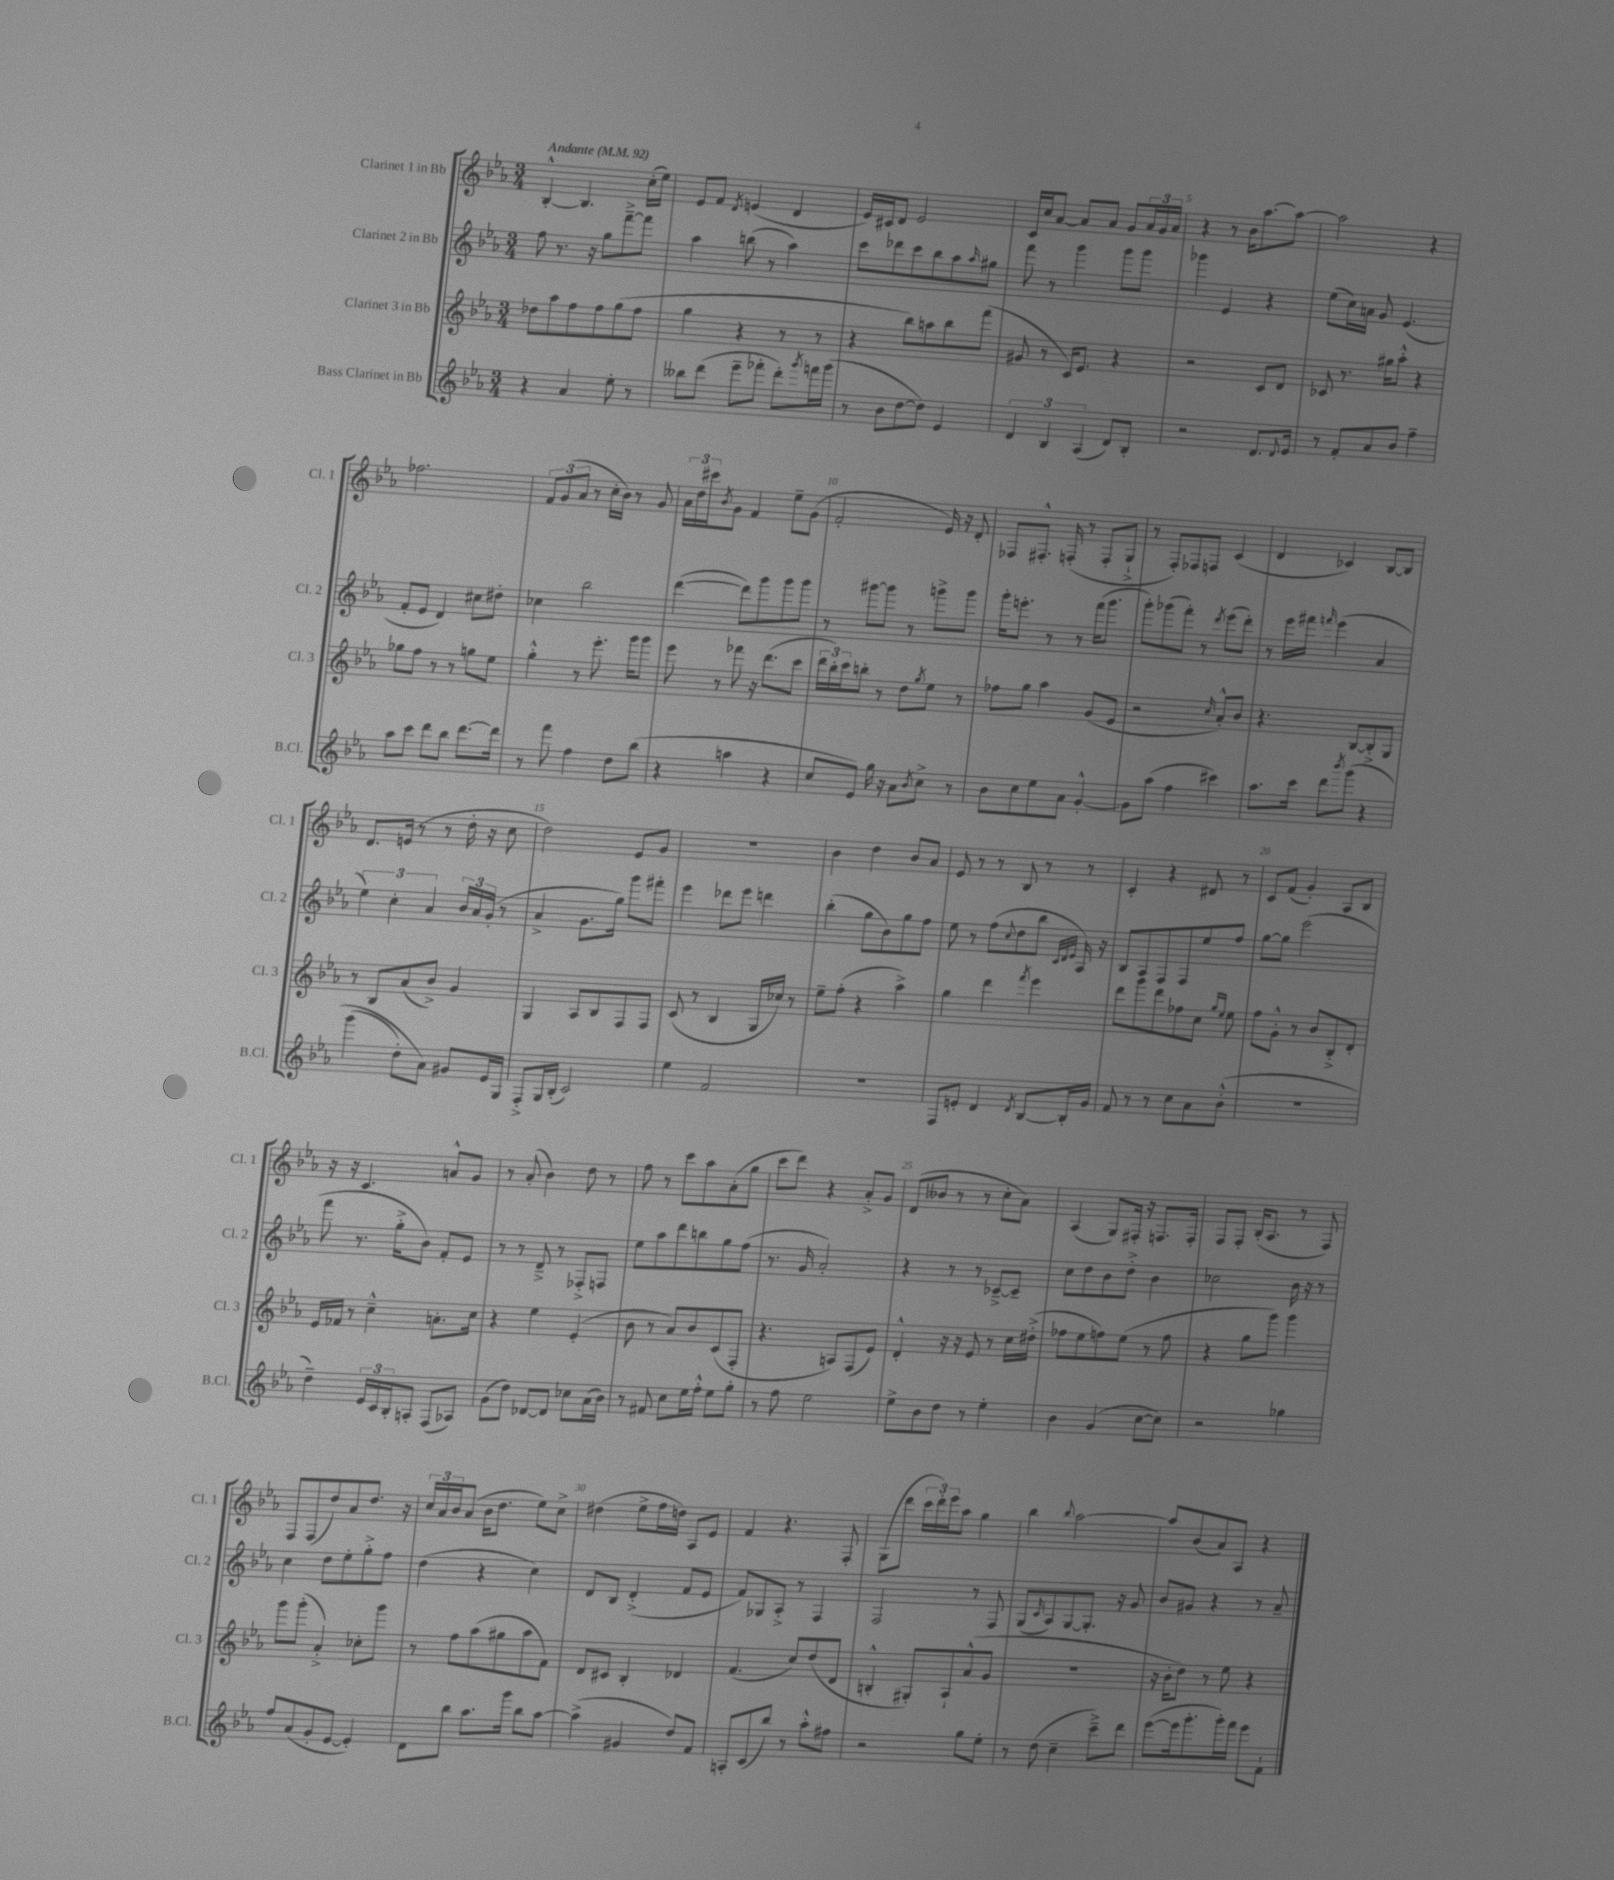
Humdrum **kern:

**kern	**kern	**kern	**kern
*part4	*part3	*part2	*part1
*staff4	*staff3	*staff2	*staff1
*I"Bass Clarinet in Bb	*I"Clarinet 3 in Bb	*I"Clarinet 2 in Bb	*I"Clarinet 1 in Bb
*I'B.Cl.	*I'Cl. 3	*I'Cl. 2	*I'Cl. 1
*clefG2	*clefG2	*clefG2	*clefG2
*k[b-e-a-]	*k[b-e-a-]	*k[b-e-a-]	*k[b-e-a-]
*M3/4	*M3/4	*M3/4	*M3/4
*MM92	*MM92	*MM92	*MM92
=1	=1	=1	=1
!	!	!	!LO:TX:a:B:t=Andante
4r	8dd-X\L	8ff\	[4B-'^^/
.	8aa-\	8.r	.
4a-/	8ff\	.	4.B-/]
.	.	16r	.
.	8ff\	8gg\L	.
8ee-'\	(8gg\	[8fff~^\	.
8r	8ff\J	8fff\J]	(16cc'\LL
.	.	.	16ee-\JJ)
=2	=2	=2	=2
8bb--X\L	4gg\	4aa-\	8e-/L
(8ddd\J	.	.	8f/J
.	.	.	8qd/
8eee-~\L	4r	(8bbn\	(4en/
8fff-X'\J	.	8r	.
8ddd'\L)	8r	4aa-\)	4d/
8qggg/	.	.	.
16fffn\L	8r	.	.
(16ggg\JJ	.	.	.
=3	=3	=3	=3
8r	4r	8ccc\L	16e-/LL)
.	.	.	16c#X/J
8b-\L	.	8ddd-X\	8d/J
[8dd\	8bb-\L)	8ccc\	2e-/
8dd\J])	8aan\	8bb-\	.
4e-/	8bb-\	8aa-\	.
.	.	16qqaa-/	.
.	(8fff\J	8gg#X\J	.
=4	=4	=4	=4
6d/	8g#X/	8fff\	16c/LL
.	.	.	16cc/J
.	8r	8r	[8a-/J
6B-/	.	.	.
.	16c/KL)	4ggg\	8a-/L]
.	8.e-/J	.	.
(6A-/	.	.	.
.	.	.	8a-/J
8d/L)	4r	8ggg\L	8g/L
8B-'/J	.	8ggg\J	24a-/L
.	.	.	24g/
.	.	.	24a-/JJ
=5	=5	=5	=5
2r	2r	4ggg-X\	4r
.	.	4e-/	8r
.	.	.	16b-\KL
.	.	.	[8.aa-\
8.d/L	8c/L	4r	.
.	8d/J	.	8aa-\J_
8qqd/	.	.	.
16e-/Jk	.	.	.
=6	=6	=6	=6
8r	8c-X/	(8ee-\L	2aa-\]
8f'/L	8.r	16cc\L)	.
.	.	16an\JJ	.
8a-/	.	8g/	.
.	16gg#X\KL	.	.
8b-/J	8aa-'^^\J	(4.e-/	.
4ff~\	4r	.	4r
!!LO:LB:g=z
=7	=7	=7	=7
8aa-\L	8gg-X\L	8f'/L	2.ff-X\
8ccc\J	8ff\J	8e-/J	.
8ddd\L	8r	4d/)	.
8bb-\J	8r	.	.
[8.ddd\L	8ggn\L	8cc#X\L	.
.	8ee-\J	8dd#X'\J	.
16ddd\Jk]	.	.	.
=8	=8	=8	=8
8r	4gg'^^\	4cc-X\	12f/L
.	.	.	(12g/
8fff\	.	.	.
.	.	.	12a-/J
4ff\	8r	2bb-\	8r
.	8.eee-'\	.	16cc'\LL
.	.	.	16b-\JJ)
8dd\L	.	.	8r
.	16ggg\KL	.	.
(8bb-\J	8ggg\J	.	8g/
=9	=9	=9	=9
4r	8eee-\	([4ddd\	24a-\LL
.	.	.	24dd\
.	.	.	24ccc#X\J
.	.	.	8qb-/
.	8r	.	8g\J
4aan\	8fff-X\	8ddd\L])	4f/
.	16r	8ggg\	.
.	(8.ddd\L	.	.
4r	.	8ggg\	8ee-~\L
.	8ccc\J	8ggg\J	(8g\J
=10	=10	=10	=10
8cc/L	24ddd\LL	8r	2f'/
.	24bb-'\)	.	.
.	24ccc\J	.	.
8e-/J)	8bbn'\J	[8ggg#X\L	.
16gg\	8r	8ggg#\J]	.
16r	.	.	.
8a-\L	8dd\L	8r	.
8qb-/	8qgg/	.	.
8cc^\J	8ee-\J	8gggn^\L	16e-/)
.	.	.	16r
8r	8r	8ggg\J	8d'/
=11	=11	=11	=11
8b-\L	8ff-X\L	16ggg'\KL	8F-X/L
.	.	8.eeen'\J	.
8cc\	8gg\J	.	8.F#X'^^/J
8ee-\	4aa-\	8r	.
.	.	.	(16Fn'/
8a-\J	.	8r	8r
[4g'^^/	(8g/L	(16fff\KL	8F'/L
.	.	8.ggg\J	.
.	8e-/J	.	8G`^/J
=12	=12	=12	=12
8g\L]	2r	8ggg'\L)	8r
(8aa-\J	.	(8ggg-X\	8F'/L)
4ff\	.	8fff'\J)	8F-X/
.	.	8r	8Fn/J
.	16qqcc/	8qddd/	.
4ccc#X\)	8a-'^^/L)	(8eee-\L	(4c/
.	8b-/J	8ddd'\J)	.
=13	=13	=13	=13
8.aa-\L	4.r	8r	4d/
.	.	16eee-\LL	.
16ccc\Jk	.	16fff#X\JJ	.
.	.	16qqfffn/	.
8ddd\L	.	(4eee-\	4c-X/)
8qbbb-/	.	.	.
(8ggg\J	[8B-/L	.	.
4r	8B-'^/]	4a-/	[8B-/L
.	8G/J	.	8B-/J]
!!LO:LB:g=z
=14	=14	=14	=14
(4ggg\	8r	6ee-\)	8.d/L
.	8B-/L	.	.
.	.	6cc'\	.
.	.	.	(16en/Jk
8dd'\L)	(8a-/	.	8r
.	.	6a-/	.
8a-\J)	8b-^/J)	.	8r
8g#X/L	4g/	24b-/LL	16dd'\
.	.	24a-/	.
.	.	.	16r
.	.	(24g'/JJ	.
16e-/L	.	8r	8cc\
16G/JJ	.	.	.
=15	=15	=15	=15
8F'^/L	4G/	4a-^/	2dd\)
16G/L	.	.	.
(16B-'/JJ	.	.	.
2c/)	8A-/L	8.g\L	.
.	8B-/	.	.
.	.	16gg\Jk)	.
.	8F/	8ggg\L	8e-/L
.	8F/J	8fff#X'\J	8g/J
=16	=16	=16	=16
4ee-\	(8c/	4eee-\	2.r
.	8r	.	.
2f/	4B-/	8ddd-X\L	.
.	.	8eee-\J	.
.	16G/LL	4dddn\	.
.	16cc-X/JJ)	.	.
.	8r	.	.
=17	=17	=17	=17
2.r	8ee-~\L	(4bb-'\	4b-\
.	(8ff'\J	.	.
.	4r	8gg\L	4dd\
.	.	8b-\)	.
.	4aa-^\)	8gg\	8b-/L
.	.	8ff\J	8a-/J
=18	=18	=18	=18
8F/L	4gg\	8ee-\	8e-/
8en'/J	.	8r	8r
4d/	4ddd\	(8ff\L	8r
.	.	8qqcc/	.
.	.	8dd\	8B-/
8qd/	8qfff/	.	.
[8B-/L	4eee-\	8bb-\J	8r
.	.	32qqc/LLL	.
.	.	32qqd/	.
.	.	32qqe-/JJJ	.
16B-'/L]	.	16A-/)	8r
16g/JJ	.	16r	.
=19	=19	=19	=19
8f/	8ddd\L	8B-/L	4c'/
8r	8ggg\	8A-/	.
8r	8ddd\	8F/	4r
8cc\L	8ff-X\	8F/	.
8a-\	8cc\J	8ee-/	8d#X/
.	16qqgg/LL	.	.
.	16qqee-/JJ	.	.
(8b-'^^\J	8ee-\	8ff/J	8r
=20	=20	=20	=20
2.r	8ff\L	[8gg\L	8c/L
.	8g'^^\J	8gg\J]	(8f/J
.	8r	(2eee-\	4g'/)
.	8b-/L	.	.
.	8B-'^/	.	8A-/L
.	8d'/J	.	8B-/J
!!LO:LB:g=z
=21	=21	=21	=21
4dd~\)	16e-/LL	8fff\	16r
.	16f-X/JJ	.	16r
.	8r	8.r	4.c/
24e-/LL	4cc~^^\	.	.
24c/	.	.	.
.	.	16gg'^\KL	.
24B-'/J	.	.	.
8An'/J	.	8b-\J)	.
(8F/L	8.an'\L	8f'/L	8an^^/L
8A-X/J)	.	8e-/J	8g/J
.	16cc\Jk	.	.
=22	=22	=22	=22
(8g\L	4r	8r	8r
8dd\J)	.	8r	(8a-'/
[8d-X/L	4ee-\	8d~^/	4b-\)
8d-/J]	.	8r	.
8cc-X\L	(4e-'/	8F-X'^/L	8dd\
(16a-\L	.	8Fn/J	8r
16b-\JJ)	.	.	.
=23	=23	=23	=23
8r	8b-\	8ee-\L	8ff\
8f#X/	8r	8aa-\	8r
8cc\L	8a-/L)	8ddd\	8ccc\L
16ee-\L	8b-/	8bbn\	8aa-\
16ff'^^\JJ	.	.	.
8ee-\L	(8c/	8gg\	(8a-'\
8gg'\J	8F'/J	(8ff\J	8gg\J
=24	=24	=24	=24
8r	4.r	8.r	8ccc\L
8ff\	.	.	8ddd\J)
.	.	16g/	.
2ee-\	.	2a-'/)	4r
.	8An/L)	.	.
.	(8F/	.	8a-'^/L
.	8e-/J)	.	8g/J
=25	=25	=25	=25
8ee-^\L	4d'^^/	4r	(8d/L
8b-\	.	.	8b--X/J
8dd\J	16r	8r	8r
.	16r	.	.
8r	8e-/	8r	8r
4ee-'\	8r	[8c-X~^/L	8cc'\L
.	16cc\LL	8c-~/J]	8a-\J)
.	(16dd#X'^\JJ	.	.
=26	=26	=26	=26
4b-\	8ff-X\L	8cc\L	(4A-/
.	8ee-\	8dd\	.
(4g/	8ffn\)	8b-\	8G/L)
.	(8ee-\J	8dd'^\J	16F#X'/Jk
.	.	.	16r
[8cc\L	8r	4b-\	8.Fn/L
8cc\J])	8ff\	.	.
.	.	.	16F'/Jk
=27	=27	=27	=27
2r	4r	2cc-X\	8F/L
.	.	.	8F'/J
.	8gg\L	.	(16B-'/KL
.	.	.	8.A-/J
.	8ggg\J)	.	.
4gg-X\	4ggg\	16b-\	8r
.	.	16r	.
.	.	8r	8F/)
!!LO:LB:g=z
=28	=28	=28	=28
8ff/L	8ggg\L	4cc\	8F/L
(8a-/	(8ggg'\J	.	(8F/
8g'/	4a-'^/)	8dd\L	8dd/)
[8e-/J	.	8ee-'\	8a-/
4e-'/])	8cc-X'\L	8gg'^\	8.dd/J
.	8ggg\J	8ff\J	.
.	.	.	16r
=29	=29	=29	=29
8d\L	8r	(4dd\	24cc/LL
.	.	.	24a-/
.	.	.	24b-/J
8bb-\J	8ff\L	.	(8a-/J
8.aa-\L	(8aa-\	4r	16b-\KL
.	.	.	8.dd\J
.	8gg#X\	.	.
16ggg\Jk	.	.	.
8bb-\L	8aa-\	4cc\)	8ee-\L)
[8aa-\J	8f\J)	.	8cc^\J
=30	=30	=30	=30
(4aa-^\]	8d/L	8d/L	(4dd#X\
.	8c#X/J	8B-/J	.
4g#X/	4B-'/	(4d'^/	8ee-^\L
.	.	.	16ff\L
.	.	.	16ddn\JJ)
8dd/L)	4d-X/	8f/L	8A-/L
8f/J	.	8e-/J	8e-/J
=31	=31	=31	=31
8An'/L	(4.f/	8f/L)	4f/
(8c/	.	8G-X/	.
8bb-/J)	.	8A-'^/J	4.r
8r	8cc/L)	8r	.
8aa-'^^\L	(8dd/	4F/	.
8ff#X\J	8d/J	.	8F'/
=32	=32	=32	=32
2r	4Bn'^^/	2F/	(8G\L
.	.	.	8ddd\J
.	8G#X'/L)	.	24ccc\LL
.	.	.	24ddd'\)
.	.	.	24eee-\J
.	8A-`/	.	8aa-\J
8gg\L	(8a-^^/	8r	4gg\
8ee-'\J	8g/J	8F/	.
=33	=33	=33	=33
8r	2.r	(8G/L	4bb-\
.	.	16qqc/	.
(8dd\	.	8A-/)	.
.	.	.	8qqbb-/
4cc~\	.	[8G/	[2aa-\
.	.	8.G'/J]	.
8ccc~^\L)	.	.	.
.	.	16r	.
8ddd\J	.	8g/	.
=34	=34	=34	=34
([8eee-\L	16r	8b-/L	8aa-/L]
.	16b-'\KL	.	.
16eee-\k]	8dd\J)	8g#X/J	(8b-/
8.ggg'\	.	.	.
.	8r	4r	8a-/)
16ggg'\L)	8ee-\	.	8A-/J
16fff\JJ	.	.	.
8eee-\L	4r	8r	4r
8f`\J	.	8a-~/	.
==	==	==	==
*-	*-	*-	*-
